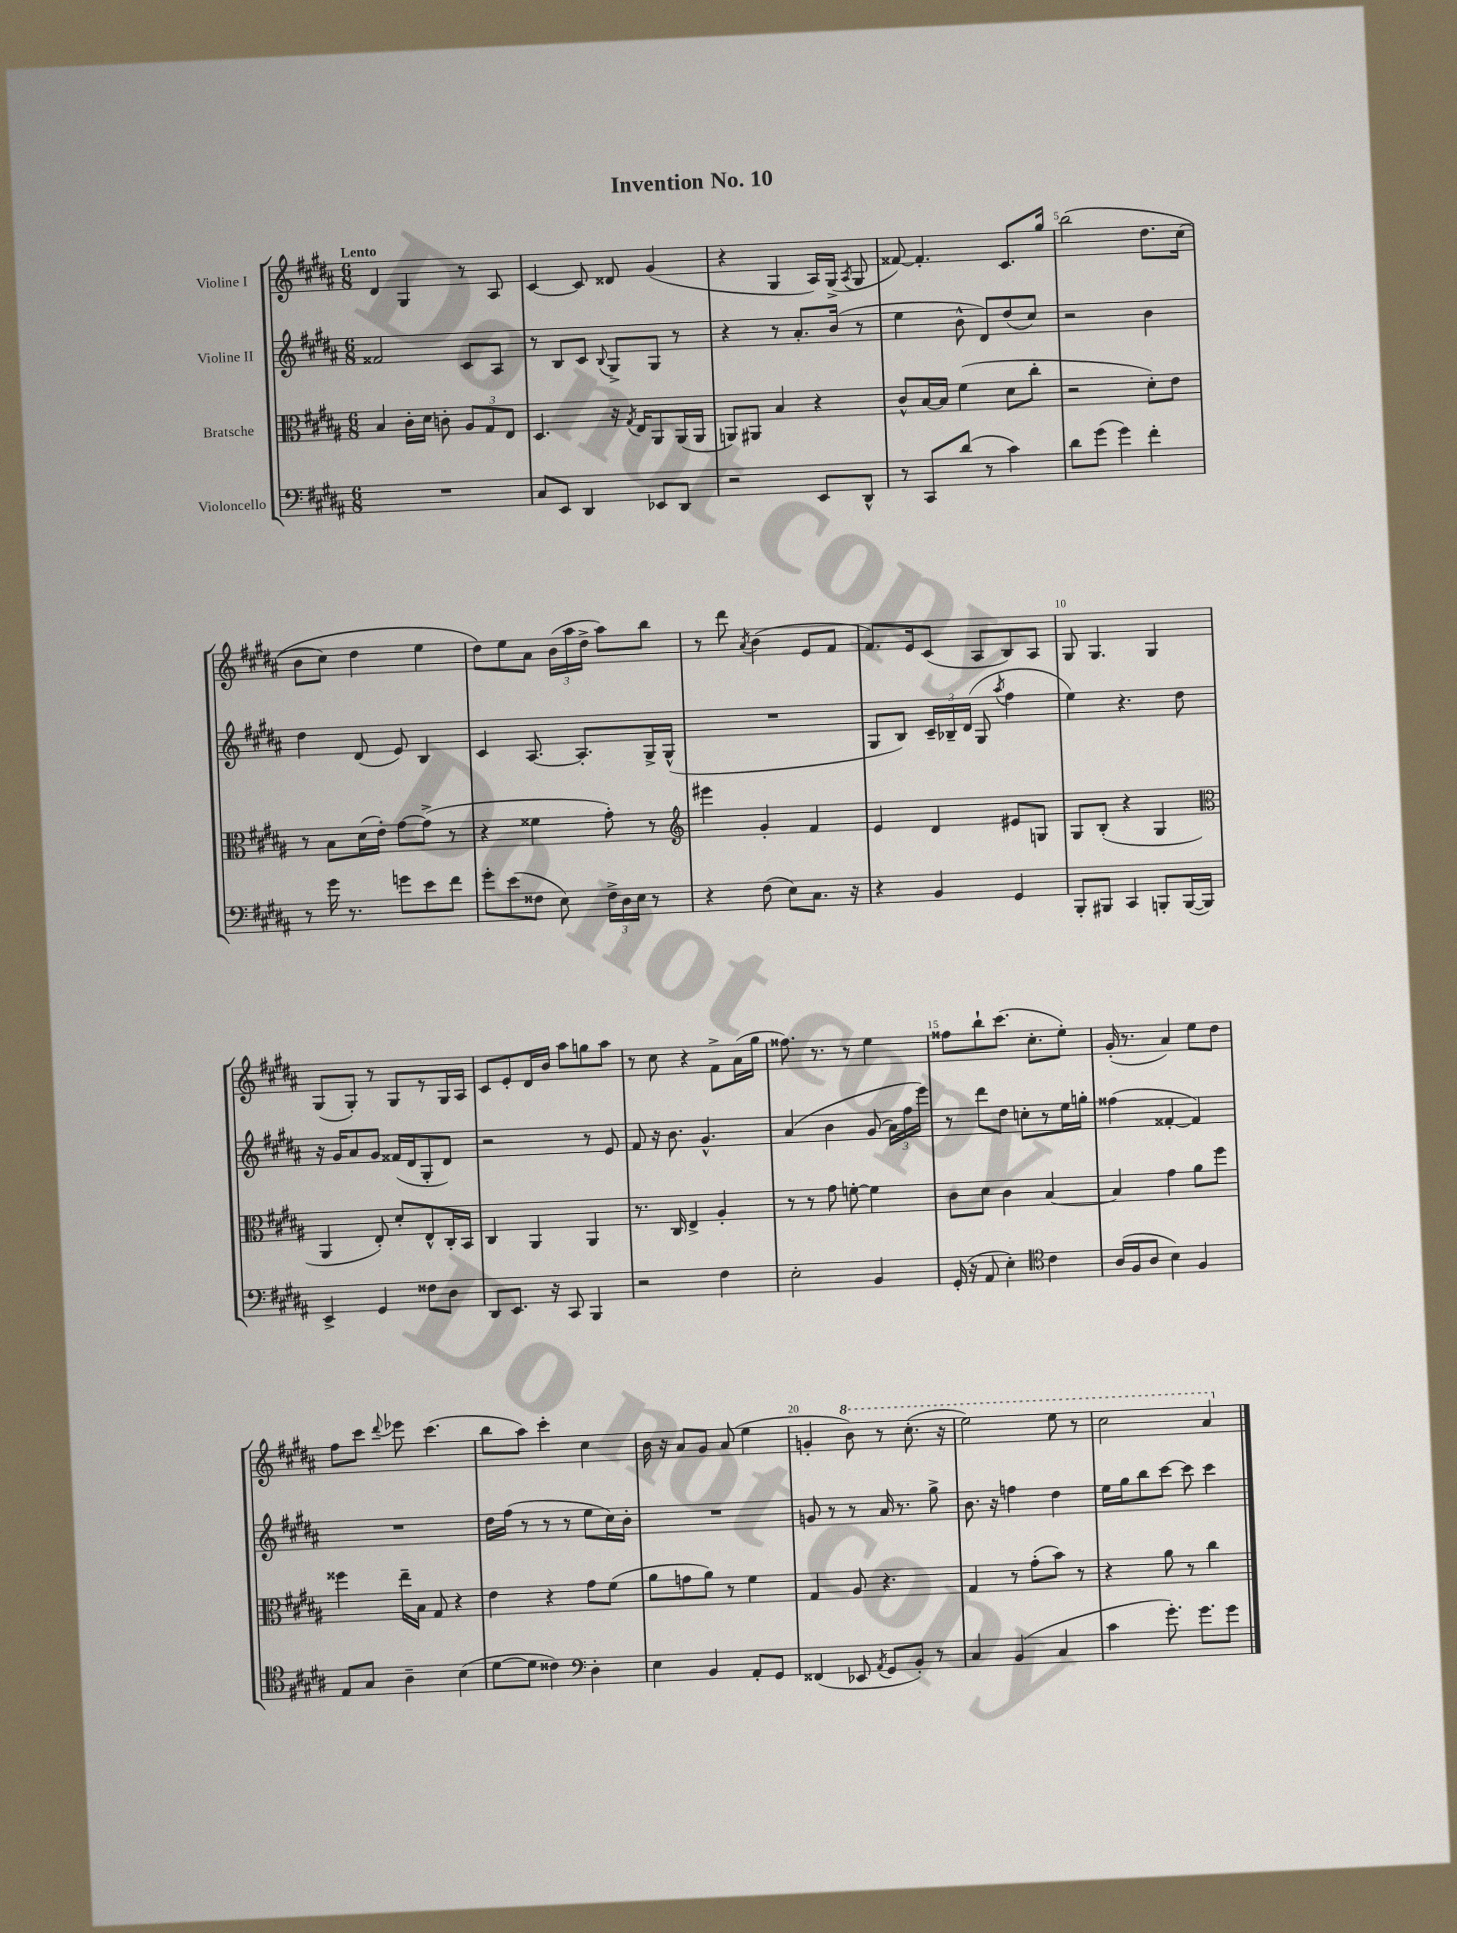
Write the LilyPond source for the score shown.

\header { title = "Invention No. 10" }
<<
\new StaffGroup <<
\new Staff = "s0" \with { instrumentName = "Violine I" } {
    \clef treble \key b \major \numericTimeSignature \time 6/8 \tempo "Lento"
    \autoBeamOff dis'4 gis4 r8 ais8 |
    cis'4~ cis'8 disis'8 gis'4( |
    r4 gis4 ais16[) gis16]->( \acciaccatura { ais8 } gis8 |
    fisis'8~) fisis'4.-. cis'8.[ gis''16] |
    b''2\( dis''8.[ cis''16]( |
    b'8[ cis''8]) dis''4 e''4 |
    dis''8[\) e''8 ais'8] \tuplet 3/2 { b'16[( ais''16 dis''16]-> } ais''8[) b''8] |
    r8 dis'''8 \acciaccatura { ais'8 } b'4( e'8[ fis'8] |
    fis'8.[) e'16 cis'8]( ais8[ b8) ais8] |
    gis8 gis4. gis4 |
    gis8[( gis8]-.) r8 gis8[ r8 gis16 ais16] |
    cis'8[ e'8-. dis'16 b'16] ais''8[ g''8 ais''8] |
    r8 cis''8 r4 fis'8[-> ais'16( gis''16] |
    fisis''8.) r8. r8 e''4 |
    fisis''8[ b''8-! cis'''8.]( cis''8.[-. e''8]-.) |
    gis'16-.( r8. ais'4) e''8[ dis''8] |
    fis''8[ cis'''8] \appoggiatura { dis'''8 } ees'''8 cis'''4.( |
    b''8[ ais''8]) cis'''4-. cis''4 |
    b'16 r16 ais'8[ gis'8] ais'8( e''4 |
    g'4-. \ottava #1 b''8) r8 cis'''8.-.( r16 |
    e'''2) e'''8 r8 |
    cis'''2 ais''4 \ottava #0 \bar "|." |
}
\new Staff = "s1" \with { instrumentName = "Violine II" } {
    \clef treble \key b \major \numericTimeSignature \time 6/8
    \autoBeamOff fisis'2 cis'8[ ais8] |
    r8 b8[ cis'8] \appoggiatura { b8 } gis8[-> gis8] r8 |
    r4 r8 ais'8.[-. b'16]( r8 |
    e''4 b'8-^ dis'8[) dis''8( cis''8]) |
    r2 b'4 |
    dis''4 dis'8( e'8) b4 |
    cis'4 ais8.~ ais8.[-. gis16-> gis16]-^( |
    R2. |
    gis8[ b8]) \tuplet 3/2 { cis'16[-- bes16-- dis'16]( } gis8 \acciaccatura { ais''8 } fis''4 |
    e''4) r4. dis''8 |
    r16 gis'16[ ais'8 gis'8] fisis'16[( dis'16 gis8-. dis'8]) |
    r2 r8 e'8 |
    fis'8 r16 b'8. gis'4.-^ |
    ais'4\( b'4 gis'8( \tuplet 3/2 { ais'16[) fis''16 e'''16]\) } |
    r8 dis'''8[ dis''8] c''8[-. r8 e''16 g''16]-. |
    fisis''4( fisis'4~-. fisis'4) |
    R2. |
    dis''16[ fis''16]( r8 r8 r8 e''8[ cis''16) b'16]-. |
    R2. |
    g'8 r8 r8 ais'16 r8. gis''8-> |
    b'8. r16 f''4 dis''4 |
    e''16[ gis''16 b''8 cis'''8]~ cis'''8 cis'''4 \bar "|." |
}
\new Staff = "s2" \with { instrumentName = "Bratsche" } {
    \clef alto \key b \major \numericTimeSignature \time 6/8
    \autoBeamOff b4 cis'16[-. dis'16] c'8-. \tuplet 3/2 { ais8[ gis8 e8] } |
    dis4. r16 \acciaccatura { gis8 } e16[ ais,8 ais,16( ais,16] |
    a,8[) ais,8] b4 r4 |
    cis'8[-^ b16~ b16] fis'4( dis'8[ cis''8]-. |
    r2 dis'8[-.) e'8] |
    r8 b8[ dis'16( e'16]-.) gis'8[~ gis'8]->( r8 |
    r4 fisis'4 gis'8-.) r8 |
    \clef treble eis'''4 gis'4-. fis'4 |
    e'4 dis'4 eis'8[ g8] |
    gis8[ b8]-.( r4 gis4 |
    \clef alto ais,4 e8-.) dis'8[-. e8-^ cis16-. b,16] |
    cis4 ais,4 ais,4 |
    r8. cis16 e4-> ais4-. |
    r8 r8 gis'8 f'8~-. f'4 |
    cis'8[ dis'8] cis'4 b4~ |
    b4 gis'4 ais'8[ fis''8] |
    fisis''4 e''16[-- b16] gis8 r4 |
    e'4 r4 gis'8[ fis'8]( |
    ais'8[ g'8 ais'8]) r8 fis'4 |
    gis4 ais8 r4. |
    gis4 r8 gis'8[-.( b'8]) r8 |
    r4 ais'8 r8 cis''4 \bar "|." |
}
\new Staff = "s3" \with { instrumentName = "Violoncello" } {
    \clef bass \key b \major \numericTimeSignature \time 6/8
    \autoBeamOff R2. |
    cis8[ e,8] dis,4 ees,8[ dis,8] |
    r2 e,8[ dis,8]-^ |
    r8 cis,8[ dis'8]( r8 cis'4) |
    dis'8[ gis'8]( gis'4) fis'4-. |
    r8 gis'16 r8. g'8[ e'8 fis'8] |
    gis'8[-. e'8( fisis8] e8) \tuplet 3/2 { fisis16[-> dis16 e16] } r8 |
    r4 fis8( e8[) cis8.] r16 |
    r4 b,4 gis,4 |
    b,,8[-. bis,,8] cis,4 b,,8[-. b,,16~( b,,16]) |
    e,4-> gis,4 fisis8[ dis8] |
    dis,8[ e,8.] r16 cis,8 b,,4 |
    r2 fis4 |
    e2-. b,4 |
    gis,16-.( r16 ais,8 e4-.) \clef tenor cis'4 |
    ais16[( fis16 ais8] b4) fis4 |
    e8[ gis8] ais4-- b4( |
    dis'8[~ dis'8] cisis'4) \clef bass dis4-. |
    e4 b,4 ais,8[-. gis,8] |
    fisis,4( ees,8 \acciaccatura { ais,8 } gis,8[ b,8]-.) r8 |
    cis4 b,4( cis4 |
    cis'4 gis'8.-.) gis'8.[ gis'8] \bar "|." |
}
>>
>>
\layout { \context { \Score \override BarNumber.break-visibility = ##(#f #t #t) barNumberVisibility = #(every-nth-bar-number-visible 5) } }
